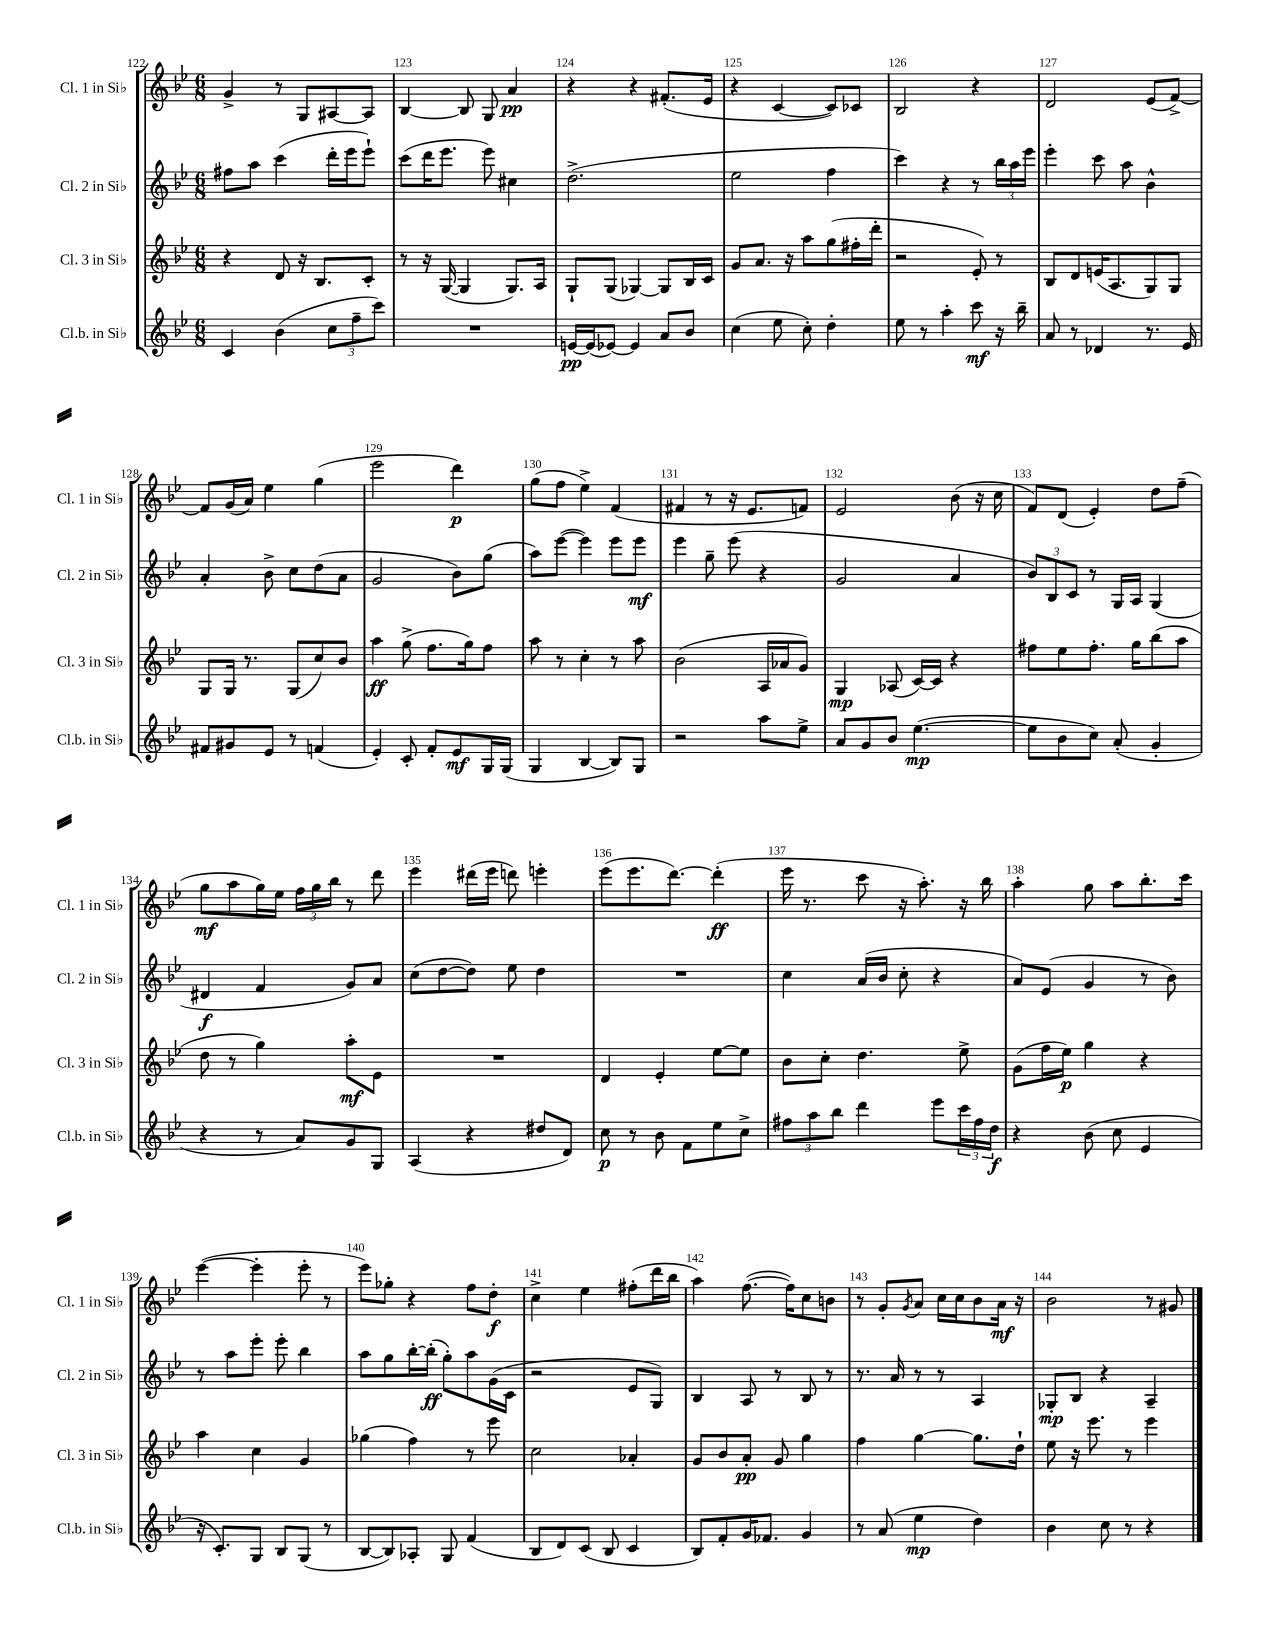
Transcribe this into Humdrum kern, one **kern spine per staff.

**kern	**kern	**kern	**kern
*staff4	*staff3	*staff2	*staff1
*clefG2	*clefG2	*clefG2	*clefG2
*k[b-e-]	*k[b-e-]	*k[b-e-]	*k[b-e-]
*M6/8	*M6/8	*M6/8	*M6/8
4c	4r	8ff#	4g^
.	.	8aa	.
(4b-	8d	(4ccc	8r
.	16r	.	8G
.	8.B-	.	.
12cc	.	16ddd'	[8A#
.	.	16eee-	.
12ff~	.	.	.
.	8c'	8eee-`)	8A#]
12ccc)	.	.	.
=	=	=	=
2.r	8r	(8ccc	[4B-
.	16r	16ddd	.
.	([16G	8.eee-	.
.	4G]	.	8B-]
.	.	8eee-)	8G
.	8.G)	4cc#	4a
.	16A	.	.
=	=	=	=
[16e	8G`	(2.dd^	4r
(16e]	.	.	.
[8e-)	(8G	.	.
4e-]	[4G-)	.	4r
8a	8G-]	.	(8.f#'
8b-	16B-	.	.
.	16c	.	16e-
=	=	=	=
(4cc	8g	2ee-	4r
.	8.a	.	.
8ee-	.	.	[4c
.	16r	.	.
8cc')	8aa	.	.
4dd'	(8gg	4ff	8c])
.	16ff#'	.	8c-
.	16ddd'	.	.
=	=	=	=
8ee-	2r	4ccc)	2B-
8r	.	.	.
4aa'	.	4r	.
8ccc	8e-')	8r	4r
16r	8r	24bb-	.
.	.	24aa	.
16bb-~	.	.	.
.	.	24eee-	.
=	=	=	=
8a	8B-	4eee-'	2d
8r	8d	.	.
4d-	(16e	8ccc	.
.	8.A	.	.
.	.	8aa	.
8.r	8G)	4b-^^	(8e-
.	8G	.	[8f^)
16e-	.	.	.
=	=	=	=
8f#	8G	4a'	8f]
8g#	16G	.	(16g
.	8.r	.	16a)
8e-	.	8b-^	4ee-
8r	(8G	8cc	.
(4f	8cc)	(8dd	(4gg
.	8b-	8a	.
=	=	=	=
4e-')	4aa	2g	2eee-
8c'	(8gg^	.	.
8f'	8.ff	.	.
8e-	.	8b-)	4ddd)
.	16gg)	.	.
16G	8ff	(8gg	.
(16G	.	.	.
=	=	=	=
4G	8aa	8aa)	(8gg
.	8r	([8eee-	8ff
[4B-	4cc'	4eee-])	4ee-^)
8B-])	8r	8eee-	(4f
8G	8aa	8eee-	.
=	=	=	=
2r	(2b-	4eee-	4f#
.	.	8gg~	8r
.	.	(8eee-	16r
.	.	.	8.e-
8aa	16A	4r	.
.	16a-	.	.
8ee-^	8g)	.	8f)
=	=	=	=
8a	4G	2g	2e-
8g	.	.	.
8b-	(8A-	.	.
([4.ee-	[16c)	.	.
.	16c]	.	.
.	4r	4a	(8b-
.	.	.	16r
.	.	.	16cc
=	=	=	=
8ee-]	8ff#	12b-)	8f)
.	.	12B-	.
8b-	8ee-	.	(8d
.	.	12c	.
8cc)	8.ff#'	8r	4e-')
(8a'	.	16G	.
.	16gg	16A	.
4g'	(8bb-	(4G	8dd
.	8aa	.	(8ff~
=	=	=	=
4r	8dd	4d#	8gg
.	8r	.	8aa
8r	4gg)	4f	16gg)
.	.	.	16ee-
8a)	.	.	24ff
.	.	.	24gg
.	.	.	24bb-
8g	8aa'	8g)	8r
8G	8e-	8a	8ddd
=	=	=	=
(4A	2.r	(8cc	4eee-
.	.	[8dd	.
4r	.	8dd])	(16ddd#
.	.	.	16eee-
.	.	8ee-	8ddd)
8dd#	.	4dd	4eee'
8d)	.	.	.
=	=	=	=
8cc	4d	2.r	(8eee-
8r	.	.	8.eee-
8b-	4e-'	.	.
.	.	.	[8.ddd)
8f	.	.	.
8ee-	[8ee-	.	(4ddd']
8cc^	8ee-]	.	.
=	=	=	=
12ff#	8b-	4cc	16eee-
.	.	.	8.r
12aa	.	.	.
.	8cc'	.	.
12bb-	.	.	.
4ddd	4.dd	(16a	8ccc
.	.	16b-	.
.	.	8cc'	16r
.	.	.	8.aa')
8eee-	.	4r	.
24ccc	8ee-^	.	16r
24ff#	.	.	.
.	.	.	16bb-
24dd	.	.	.
=	=	=	=
4r	(8g	8a)	4aa'
.	16ff	(8e-	.
.	16ee-)	.	.
(8b-	4gg	4g	8gg
8cc	.	.	8aa
4e-	4r	8r	8.bb-'
.	.	8b-)	.
.	.	.	16ccc
=	=	=	=
16r	4aa	8r	([4eee-
8.c')	.	.	.
.	.	8aa	.
8G	4cc	8eee-'	4eee-']
8B-	.	8eee-'	.
(8G	4g	4bb-	8eee-'
8r	.	.	8r
=	=	=	=
[8B-	(4gg-	8aa	8eee-)
8B-])	.	8gg	8gg-'
8A-'	4ff)	[16bb-'	4r
.	.	(16bb-']	.
8G	.	8gg')	.
(4f	8r	8aa	8ff
.	8eee-	(16g	8dd'
.	.	16c	.
=	=	=	=
8B-	2cc	2r	4cc^
8d)	.	.	.
(8c	.	.	4ee-
8B-	.	.	.
4c	4a-'	8e-	(8ff#'
.	.	8G)	16ddd
.	.	.	16bb-
=	=	=	=
8B-)	8g	4B-	4aa)
8f'	8b-	.	.
16g	8a'	8A	([8.ff
8.f-	.	.	.
.	8g	8r	.
.	.	.	16ff])
4g	4gg	8B-	8cc
.	.	8r	8b
=	=	=	=
8r	4ff	8.r	8r
(8a	.	.	8g'
.	.	16a	.
.	.	.	8qg
4ee-	[4gg	8r	8a
.	.	8r	16cc
.	.	.	16cc
4dd)	8.gg]	4A	8b-
.	.	.	16a
.	16dd`	.	16r
=	=	=	=
4b-	8ee-	8G-'	2b-
.	16r	8B-	.
.	8.eee-	.	.
8cc	.	4r	.
8r	8r	.	.
4r	4eee-	4A~	8r
.	.	.	8g#
==	==	==	==
*-	*-	*-	*-
